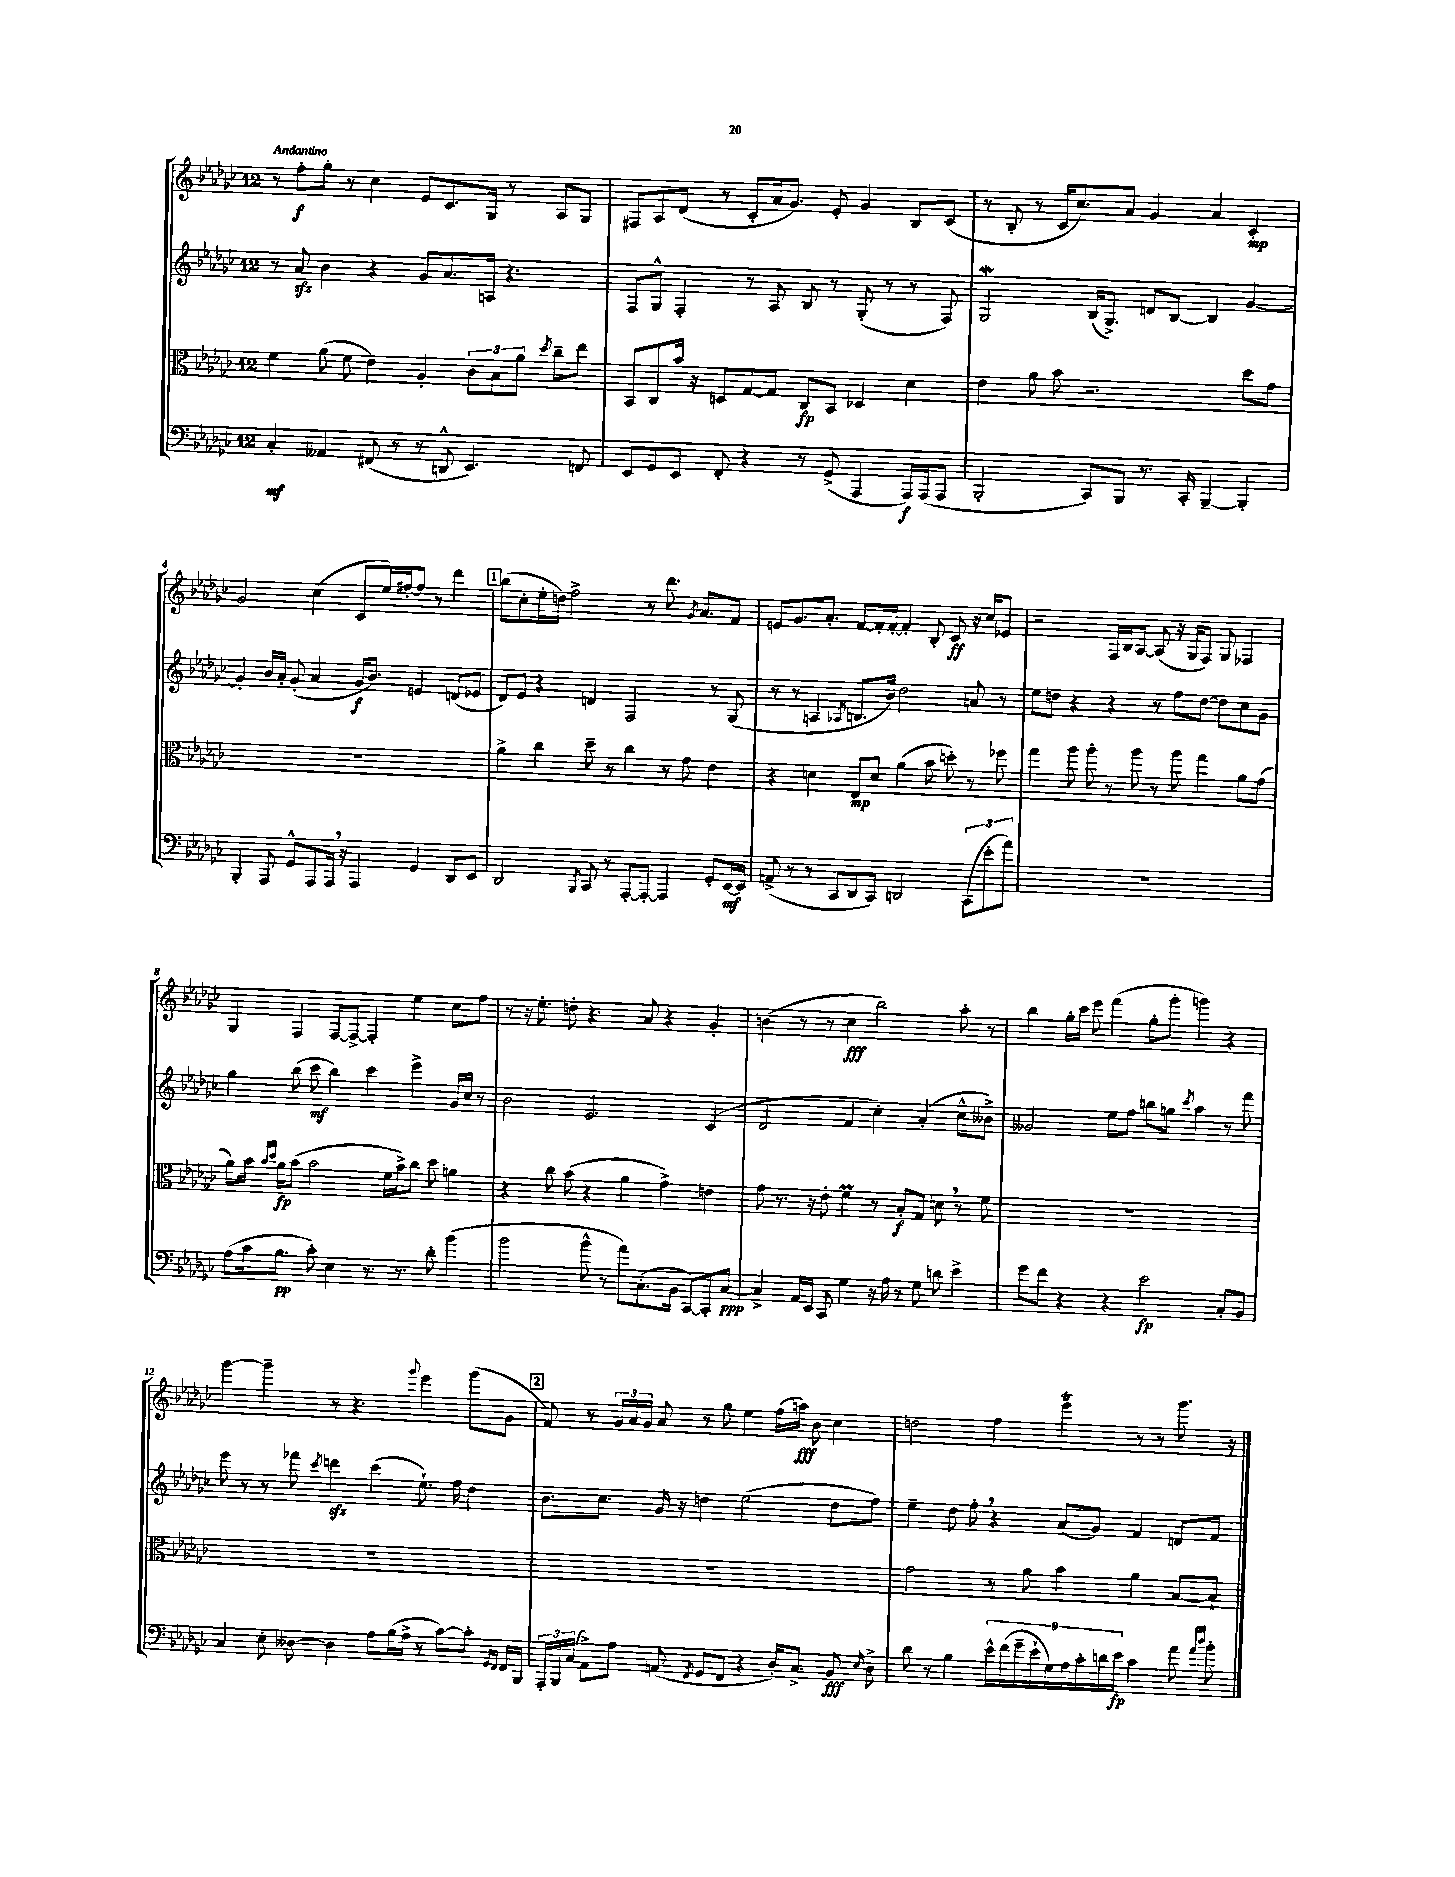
<<
\new StaffGroup <<
\new Staff = "s0" {
    \clef treble \key ges \major \once \override Staff.TimeSignature.style = #'single-digit \time 12/8 \tempo "Andantino"
    \autoBeamOff r8 f''8[-.\f ges''8]-. r8 ces''4 ees'8[ ces'8. ges16] r8 aes8[ ges8] |
    fis8[ aes8 des'8]( r8 ces'8[-. aes'16 ges'8.]) ees'8-. ges'4 bes8[ ces'8]( |
    r8 bes8-. r8 ces'16[ ces''8.) aes'8] ges'4 aes'4 ces'4-.\mp |
    ges'2 ces''4( ces'8[ ees''16) fis''16~-. fis''8] r8 des'''4 |
    \mark \markup { \box "1" } bes''8[( ces''8-. ees''16-. d''16]) f''2-> r8 des'''8. \acciaccatura { ges'8 } aes'8.[ f'8] |
    e'8[ ges'8. aes'8.]-. f'8[~ f'16-. f'16]~-. f'4-. bes8-. ces'8\ff r16 ces''16[ ees'8] |
    r2 f16[ bes16 aes8]~ aes8( r16 ges16[ f8]) ges8 fes4 |
    ges4 f4 f8[~ f8]~-> f4-. ees''4 ces''8[ f''8] |
    r8 r16 ees''8.-. d''8-. r4. aes'8 r4 ges'4-. |
    b'4( r8 r8 ces''4\fff bes''2) aes''8-. r8 |
    bes''4 ges''16[-. ces'''16] ees'''8 f'''4( ges''8[-. ges'''8]-. g'''4) r4 |
    ges'''4~ ges'''4-- r8 r4. \appoggiatura { ges'''8 } ees'''4 ges'''8[( ges'8] |
    \mark \markup { \box "2" } f'8) r8 \tuplet 3/2 { ges'16[ aes'16 ges'16] } aes'8 r8 ges''8 ees''4 f''16[( a''16]\fff) bes'8 ces''4 |
    d''2 f''4 ees'''4\trill r8 r8 ges'''8. r16 \bar "|." |
}
\new Staff = "s1" {
    \clef treble \key ges \major \once \override Staff.TimeSignature.style = #'single-digit \time 12/8
    \autoBeamOff r8 aes'8\sfz bes'4 r4 ges'8[ aes'8. a16] r4. |
    f8[ ges8]-^ f4-. r8 aes8 bes8 r8 ges8-.( r8 r8 f8) |
    ges2\mordent bes16[( ges8.]->) d'8[ bes8]~ bes4 ges'4~ |
    ges'4-. bes'16[ aes'16]-. ges'8-.( aes'4 ges'16[\f bes'8.]) e'4 d'8[( ees'8] |
    \mark \markup { \box "1" } des'8[) ees'8] r4 d'4 f2 r8 ges8( |
    r8 r8 a4 \acciaccatura { aes8 } b8.[ bes'16]) des''2 a'8 r8 |
    ees''8[ d''8] r4 r4 r8 f''8[ d''8]~ d''8[ ces''8 ges'8] |
    ges''4 bes''8( ces'''8\mf bes''4) ces'''4 ees'''4-> ges'16[ ces''16] r8 |
    bes'2 ees'2. ces'4( |
    des'2 f'4 ces''4-.) aes'4-.( ces''8[-^ beses'8]->) |
    geses'2 ees''8[ f''8] b''8[ g''8] \acciaccatura { ces'''8 } aes''4 r8 f'''8 |
    ees'''8 r8 r8 fes'''8 \acciaccatura { ces'''8 } d'''4\sfz ces'''4( ees''8.-!) f''16 des''4 |
    \mark \markup { \box "2" } bes'8.[ ces''8.] ges'16 r16 d''4 ees''2( d''8[ f''8]) |
    ees''4-- des''8 f''8-. \breathe r4 aes'8[( ges'8]) f'4 d'8[ f'8] \bar "|." |
}
\new Staff = "s2" {
    \clef alto \key ges \major \once \override Staff.TimeSignature.style = #'single-digit \time 12/8
    \autoBeamOff f'4 aes'8( f'8 ees'4) aes4-. \tuplet 3/2 { ces'8[ bes8 aes'8] } \acciaccatura { des''8 } ces''8[-- ees''8] |
    bes,8[ ces8 bes'16] r16 d8[ ges8~ ges8] ces8[\fp bes,8] des4 des'4 |
    ees'4 aes'8 bes'8 r2. des''8[ ges'8] |
    R1. |
    \mark \markup { \box "1" } aes'4-> ces''4 des''8-- r8 ces''4 r8 ges'8 ees'4 |
    r4 d'4 ees8[\mp d'8] aes'4( bes'8 d''8-.) r8 fes''8 |
    ges''4 aes''8 aes''8-. r8 aes''8 r8 aes''8 ges''4 aes'8[ ges'8]( |
    aes'8[) bes'16] \grace { bes'16[ des''16] } aes'16[\fp bes'8]( bes'2 f'16[ bes'16->) ces''8] des''8 a'4 |
    r4 ces''8 bes'8( r4 aes'4 ges'4->) e'4 |
    ges'8 r8. r16 ees'8-. f'4\prall r8 bes8[-.\f ges8] d'8 \breathe r8 f'8 |
    R1. |
    R1. |
    \mark \markup { \box "2" } R1. |
    ges'2 r8 aes'8 bes'4 aes'4 bes8[~ bes8]-! \bar "|." |
}
\new Staff = "s3" {
    \clef bass \key ges \major \once \override Staff.TimeSignature.style = #'single-digit \time 12/8
    \autoBeamOff ces4-.\mf aeses,4 fis,8( r8 r8 d,8-^ ees,4.) f,8 |
    ees,8[ ges,8 ees,8] f,8-. r4 r8 ges,8->( aes,,4 aes,,16[\f) aes,,16( aes,,8] |
    bes,,2-. ces,8[) bes,,8] r8. ces,16-. bes,,4~-- bes,,4-. |
    bes,,4-. aes,,8 ges,8[-^ aes,,8 aes,,16] \breathe r16 aes,,4 ges,4 des,8[ ees,8] |
    \mark \markup { \box "1" } des,2 \acciaccatura { bes,,8 } ces,8 r8 aes,,8[~-. aes,,8]~-. aes,,4 ges,8[-. ees,16~\mf ees,16] |
    a,8->( r8 r8 ces,8[ des,8 ces,8]) d,2 \tuplet 3/2 { ces,8[( ees'8-. aes'8]) } |
    R1. |
    aes8[( ces'16 bes8.]\pp ces'8-.) ees4 r8. r8. des'8-. bes'4( |
    bes'2 bes'8-^ r8 aes'8[) ces8.-.( bes,16] ces,8[~) ces,8-. ces8]~\ppp |
    ces4-> aes,16[ ees,16] ces,8 ges4 r16 aes16 r8 ges8 d'8 ees'4-> |
    ges'8[ f'8] r4 r4 ees'2\fp ces8[-. bes,8] |
    ces4 ees8-. deses8~ deses4 aes8[ bes16( aes16]-> r8 ces'8[~) ces'8]-. \grace { ges,16[ f,16] } f,16[ bes,,16] |
    \mark \markup { \box "2" } \tuplet 3/2 { aes,,16[-. bes,,16 ces16]( } aes,8[->) aes8] a,8( \acciaccatura { f,8 } ges,8[ f,8] r4 des16[-.) ces8.]-> bes,8\fff \grace { ees16 } des8-> |
    des'8 r8 bes4 \tuplet 9/8 { ees'16[-^ f'16( ges'16-- ees'16-! ges16) aes16 ces'16-. d'16 ees'16]\fp } ces'4 aes'8 \grace { aes'16[ des''16] } bes'8-. \bar "|." |
}
>>
>>
